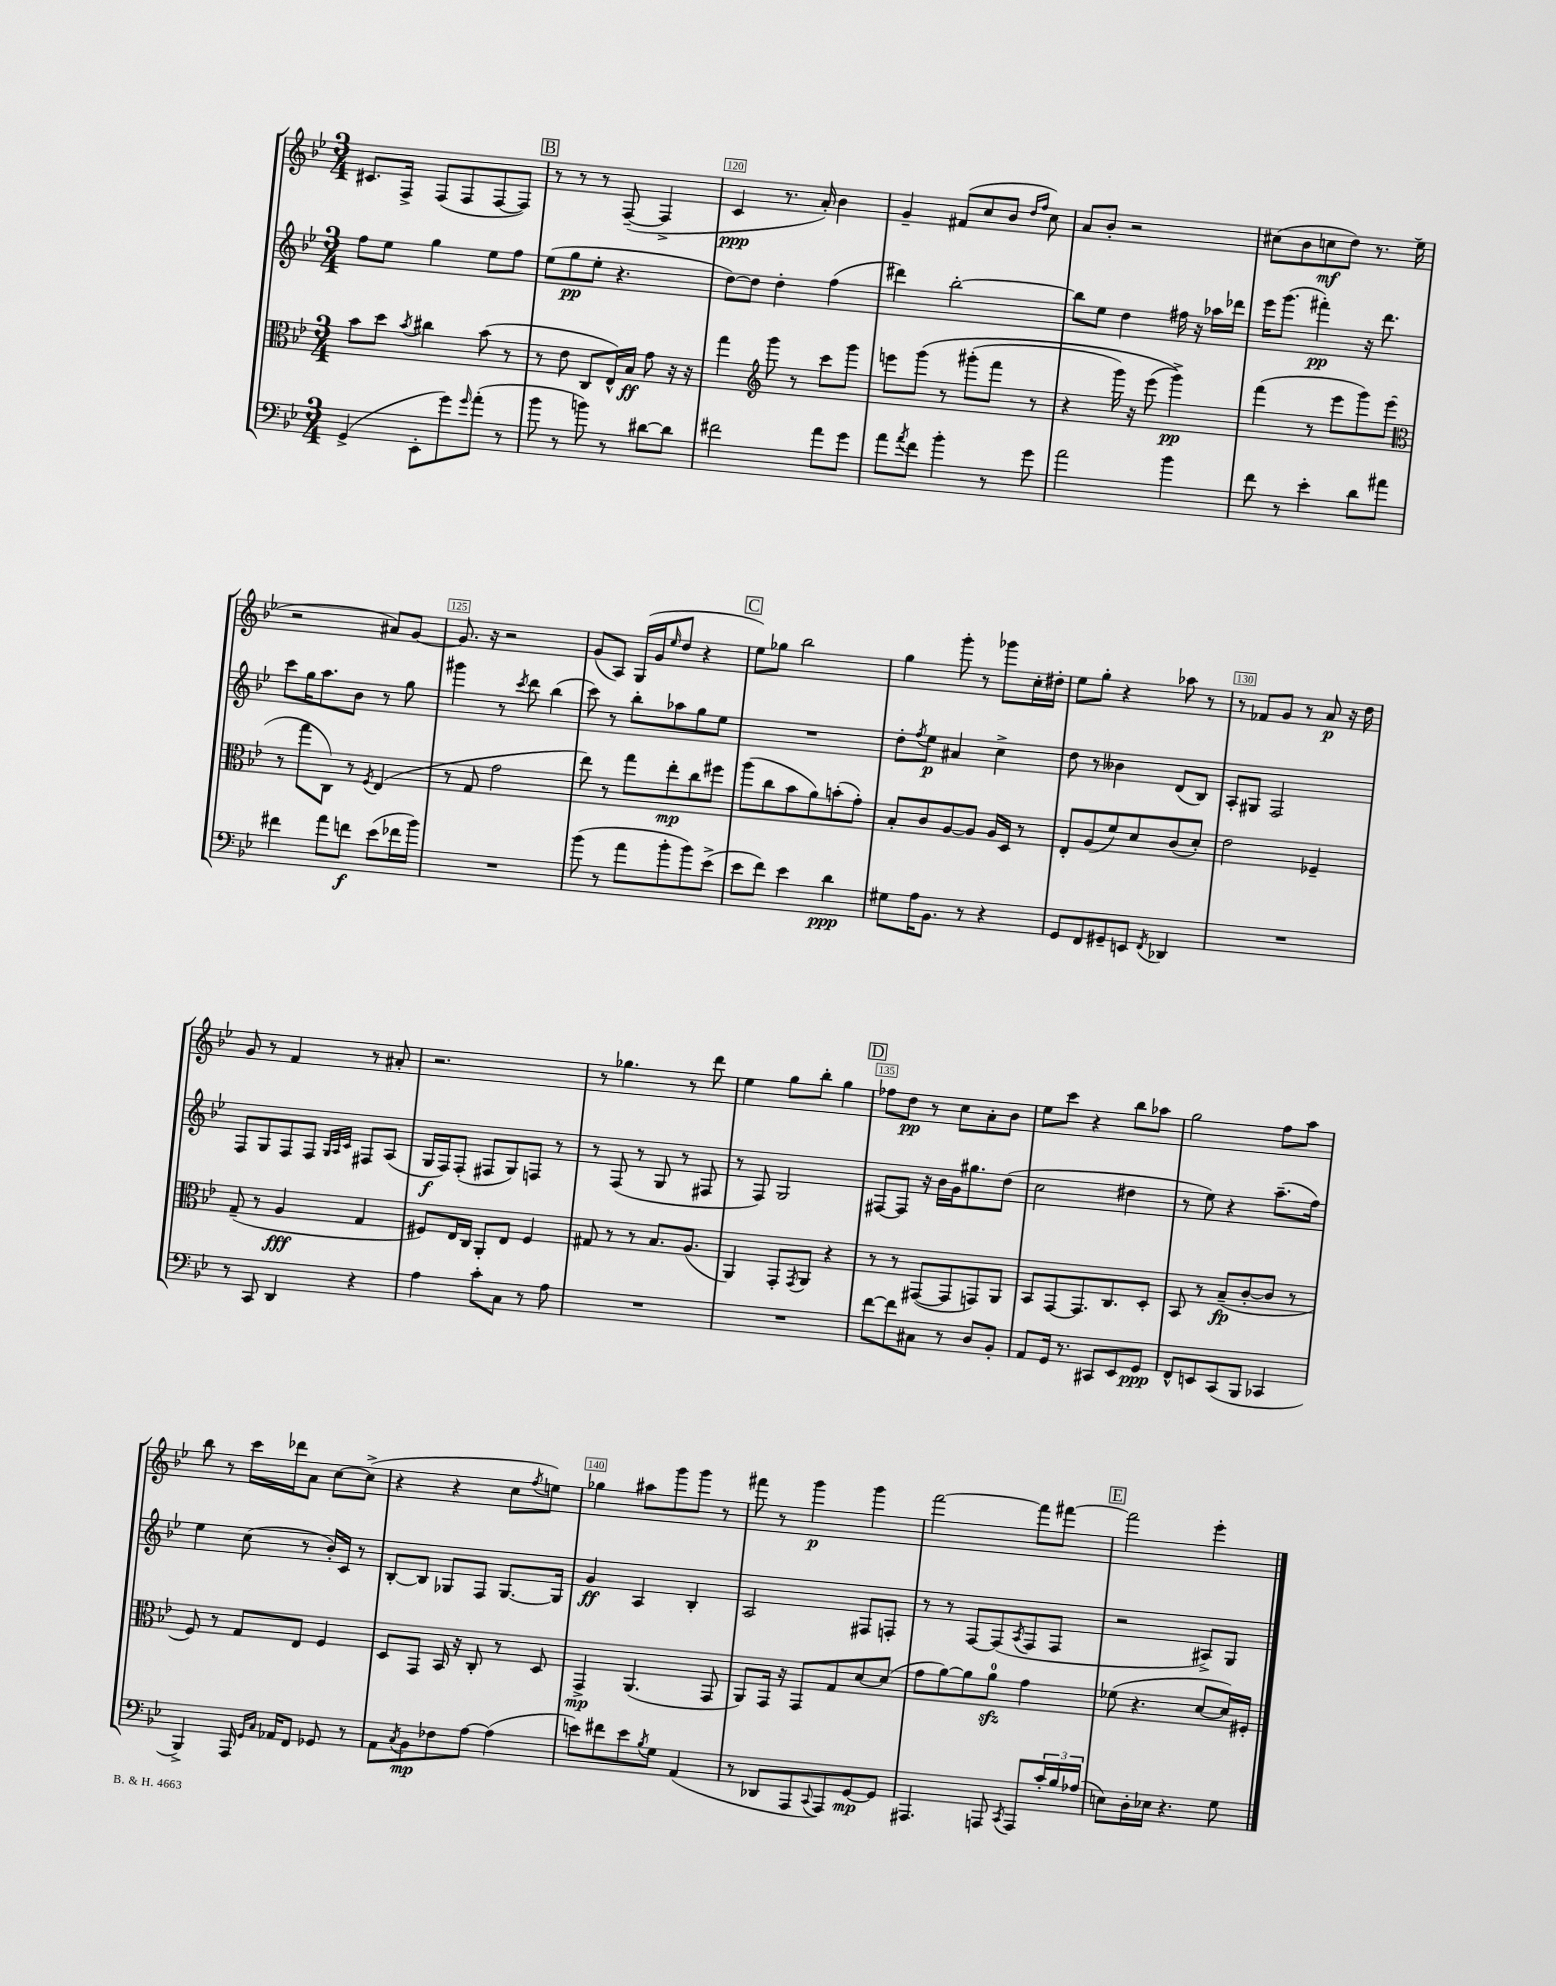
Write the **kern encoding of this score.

**kern	**dynam	**kern	**dynam	**kern	**dynam	**kern	**dynam
*part4	*part4	*part3	*part3	*part2	*part2	*part1	*part1
*staff4	*staff4	*staff3	*staff3	*staff2	*staff2	*staff1	*staff1
*clefF4	*	*clefC3	*	*clefG2	*	*clefG2	*
*k[b-e-]	*	*k[b-e-]	*	*k[b-e-]	*	*k[b-e-]	*
*M3/4	*	*M3/4	*	*M3/4	*	*M3/4	*
=118	=118	=118	=118	=118	=118	=118	=118
(4GG^/	.	8b-\L	.	8ff\L	.	8.c#X/L	.
.	.	8dd\J	.	8ee-\J	.	.	.
.	.	.	.	.	.	16F^/Jk	.
.	.	8qb-/	.	.	.	.	.
8EE-'\L	.	4cc#X\	.	4gg\	.	(8F/L	.
8g\)	.	.	.	.	.	8F/	.
16qqg/	.	.	.	.	.	.	.
(8a'\J	.	(8b-\	.	8ee-\L	.	[8F/	.
8r	.	8r	.	8ff\J	.	8F/J])	.
!!LO:REH:place=s1:t=B
=119	=119	=119	=119	=119	=119	=119	=119
8b-\	.	8r	.	(8ee-\L	.	8r	.
8r	.	8e-\	.	8gg\	pp	8r	.
8bn\)	.	8C/L	.	8ee-'\J	.	8r	.
8r	.	16E-^^/L)	.	4.r	.	([8F~/	.
.	.	16B-/JJ	ff	.	.	.	.
[8d#X\L	.	8g\	.	.	.	4F^/]	.
8d#\J]	.	16r	.	.	.	.	.
.	.	16r	.	.	.	.	.
=120	=120	=120	=120	=120	=120	=120	=120
2f#X\	.	4gg\	.	[8dd\L)	.	4c/	ppp
.	.	.	.	8dd\J]	.	.	.
*	*	*clefG2	*	*	*	*	*
.	.	8ggg\	.	4dd'\	.	8.r	.
.	.	8r	.	.	.	.	.
.	.	.	.	.	.	16a'/)	.
8a\L	.	8ccc\L	.	(4ff\	.	4b-\	.
8g\J	.	8ggg\J	.	.	.	.	.
=121	=121	=121	=121	=121	=121	=121	=121
8a\L	.	8eeen\L	.	4ddd#X\)	.	4g~/	.
8qa/	.	.	.	.	.	.	.
8f\J	.	(8ggg\J	.	.	.	.	.
4b-'\	.	8r	.	[2bb-'\	.	(8f#X/L	.
.	.	(8ggg#X'\L	.	.	.	8cc/	.
8r	.	8fff\J	.	.	.	8b-/J	.
.	.	.	.	.	.	16qqdd/LL	.
.	.	.	.	.	.	16qqff/JJ	.
8g\	.	8r	.	.	.	8cc\)	.
=122	=122	=122	=122	=122	=122	=122	=122
2a\	.	4r	.	8bb-\L]	.	8a/L	.
.	.	.	.	8ee-\J	.	8b-'/J	.
.	.	16ggg\)	.	4dd\	.	2r	.
.	.	16r	.	.	.	.	.
.	.	(8eee-\	.	.	.	.	.
4b-\	.	4ggg^\))	pp	16ff#X\	.	.	.
.	.	.	.	16r	.	.	.
.	.	.	.	16aa-X\LL	.	.	.
.	.	.	.	16ddd-X\JJ	.	.	.
=123	=123	=123	=123	=123	=123	=123	=123
8f\	.	(4fff\	.	16eee-\KL	.	(8cc#X\L	.
.	.	.	.	(8.ggg\J	.	.	.
8r	.	.	.	.	.	8b-\	.
4e-'\	.	8r	.	4fff#X'\)	pp	8ccn\	mf
.	.	8eee-\L	.	.	.	8dd\J)	.
8d\L	.	8ggg\)	.	16r	.	8.r	.
.	.	.	.	8.ddd\	.	.	.
8a#X\J	.	(8eee-\J	.	.	.	.	.
.	.	.	.	.	.	(16ee-\	.
!!LO:LB:g=z
=124	=124	=124	=124	=124	=124	=124	=124
*	*	*clefC3	*	*	*	*	*
4f#X\	.	8r	.	8ccc\L	.	2r	.
.	.	8gg\L	.	16gg\K	.	.	.
.	.	.	.	8.aa\	.	.	.
8a\L	.	8C\J)	.	.	.	.	.
8fn\J	f	8r	.	8b-\J	.	.	.
.	.	8qF/	.	.	.	.	.
(8e-\L	.	(4E-/	.	8r	.	8a#X/L)	.
16f-X\L	.	.	.	8gg\	.	[8g/J	.
16b-\JJ)	.	.	.	.	.	.	.
=125	=125	=125	=125	=125	=125	=125	=125
2.r	.	8r	.	4ggg#X\	.	8.g/]	.
.	.	8G/	.	.	.	.	.
.	.	.	.	.	.	16r	.
.	.	2g\	.	8r	.	2r	.
.	.	.	.	8qccc/	.	.	.
.	.	.	.	8ddd\	.	.	.
.	.	.	.	(4bb-\	.	.	.
=126	=126	=126	=126	=126	=126	=126	=126
(8b-\	.	8ee-\)	.	8ccc\)	.	(8g/L	.
8r	.	8r	.	8r	.	8A/J)	.
8a\L	.	8gg\L	.	8bb-'\L	.	(16G/LL	.
.	.	.	.	.	.	16g/J	.
.	.	.	.	.	.	16qqee-/	.
8b-'\	.	8ee-'\	mp	8aa-X\	.	8dd/J	.
8b-\)	.	8cc\	.	8gg\	.	4r	.
(8e-^\J	.	8ff#X\J	.	8ee-\J	.	.	.
!!LO:REH:place=s1:t=C
=127	=127	=127	=127	=127	=127	=127	=127
8e-\L	.	(8aa\L	.	2.r	.	8ee-\L)	.
8f\J)	.	8cc\	.	.	.	8gg-X\J	.
4e-\	.	8b-\	.	.	.	2bb-\	.
.	.	8a\)	.	.	.	.	.
4d\	ppp	(8bn'\	.	.	.	.	.
.	.	8g'\J)	.	.	.	.	.
=128	=128	=128	=128	=128	=128	=128	=128
8G#X\L	.	8B-'/L	.	8dd'\L	.	4gg\	.
.	.	.	.	8qff/	.	.	.
16A\K	.	8c/	.	8ee-\J	p	.	.
8.BB-\J	.	.	.	.	.	.	.
.	.	[8A/	.	4a#X/	.	8ggg'\	.
8r	.	8A/J]	.	.	.	8r	.
4r	.	16A/LL	.	4cc^\	.	8ggg-X\L	.
.	.	16D/JJ	.	.	.	.	.
.	.	8r	.	.	.	16cc'\L	.
.	.	.	.	.	.	16dd#X'\JJ	.
=129	=129	=129	=129	=129	=129	=129	=129
8GG/L	.	8E-'/L	.	8dd\	.	8ee-\L	.
8FF/	.	(8A/	.	8r	.	8gg'\J	.
8GG#X~/	.	8f/)	.	4b--X\	.	4r	.
8EEn/J	.	8d/	.	.	.	.	.
8qFF/	.	.	.	.	.	.	.
4DD-X/	.	(8c/	.	(8d/L	.	8aa-X\	.
.	.	8d'/J)	.	8B-/J)	.	8r	.
=130	=130	=130	=130	=130	=130	=130	=130
2.r	.	2e-\	.	8A'/L	.	8r	.
.	.	.	.	8G#X/J	.	8f-X/L	.
.	.	.	.	2F/	.	8g/J	.
.	.	.	.	.	.	8r	.
.	.	4F-X~/	.	.	.	8a/	p
.	.	.	.	.	.	16r	.
.	.	.	.	.	.	16dd\	.
!!LO:LB:g=z
=131	=131	=131	=131	=131	=131	=131	=131
8r	.	(8G~/	.	8F/L	.	8g/	.
8CC/	.	8r	.	8G/	.	8r	.
4DD/	.	4A/	fff	8F/	.	4f/	.
.	.	.	.	8F/J	.	.	.
.	.	.	.	32qqG/LLL	.	.	.
.	.	.	.	32qqA/	.	.	.
.	.	.	.	32qqc/JJJ	.	.	.
4r	.	4G/	.	8F#X/L	.	8r	.
.	.	.	.	(8A/J	.	8a#X'/	.
=132	=132	=132	=132	=132	=132	=132	=132
4A\	.	8F#X/L)	.	16G/LL	f	2.r	.
.	.	.	.	16F/J)	.	.	.
.	.	16E-/L	.	(8F'/J	.	.	.
.	.	16C/JJ	.	.	.	.	.
8c'\L	.	8AA'/L	.	8F#X/L	.	.	.
8C\J	.	8E-/J	.	8G/)	.	.	.
8r	.	4F#/	.	8Fn/J	.	.	.
8A\	.	.	.	8r	.	.	.
=133	=133	=133	=133	=133	=133	=133	=133
2.r	.	8G#X/	.	8r	.	8r	.
.	.	8r	.	(8F/	.	4.gg-X\	.
.	.	8r	.	8r	.	.	.
.	.	8.B-/L	.	8G/	.	.	.
.	.	.	.	8r	.	8r	.
.	.	(8.A/J	.	.	.	.	.
.	.	.	.	8F#X/	.	8ddd\	.
=134	=134	=134	=134	=134	=134	=134	=134
2.r	.	4AA/)	.	8r	.	4ee-\	.
.	.	.	.	8F/)	.	.	.
.	.	8GG'/L	.	2G/	.	8gg\L	.
.	.	8qGG/	.	.	.	.	.
.	.	8AA/J	.	.	.	8bb-'\J	.
.	.	4r	.	.	.	4gg\	.
!!LO:REH:place=s1:t=D
=135	=135	=135	=135	=135	=135	=135	=135
[8f\L	.	8r	.	[8F#X/L	.	8ff-X\L	.
8f\]	.	8r	.	8F#/J]	.	8dd\J	pp
8C#X\J	.	([8GG#X/L	.	16r	.	8r	.
.	.	.	.	16b-\LL	.	.	.
8r	.	8GG#/]	.	16g\J	.	8cc\L	.
.	.	.	.	8.gg#X\	.	.	.
8D/L	.	8GGn/)	.	.	.	8a'\	.
8BB-'/J	.	8AA/J	.	(8dd\J	.	8b-\J	.
=136	=136	=136	=136	=136	=136	=136	=136
8AA/L	.	8BB-/L	.	2cc\	.	8ee-\L	.
16GG/Jk	.	[8GG/	.	.	.	8ccc\J	.
8.r	.	.	.	.	.	.	.
.	.	8.GG/]	.	.	.	4r	.
8CC#X/L	.	.	.	.	.	.	.
.	.	8.C/	.	.	.	.	.
8EE-/	.	.	.	4dd#X\	.	8bb-\L	.
8GG/J	ppp	8D'/J	.	.	.	8aa-X\J	.
=137	=137	=137	=137	=137	=137	=137	=137
8FF^^/L	.	8BB-/	.	8r	.	2gg\	.
8EEn/	.	8r	.	8ee-\)	.	.	.
(8CC/	.	(8B-~/L	fp	4r	.	.	.
8BBB-/J	.	[8c'/	.	.	.	.	.
4CC-X/	.	8c/J]	.	(8.aa~\L	.	8ff\L	.
.	.	8r	.	.	.	8aa\J	.
.	.	.	.	16ff\Jk)	.	.	.
!!LO:LB:g=z
=138	=138	=138	=138	=138	=138	=138	=138
4BBB-^/)	.	8F/)	.	4ee-\	.	8bb-\	.
.	.	8r	.	.	.	8r	.
16AAA/	.	8G/L	.	(8cc\	.	16ccc\LL	.
16qqGG/LL	.	.	.	.	.	.	.
16qqC/JJ	.	.	.	.	.	.	.
16AA-X/KL	.	.	.	.	.	16ddd-X\J	.
8FF/J	.	8E-/J	.	8r	.	8a\J	.
8GG-X/	.	4F/	.	16b-'/LL)	.	[8cc\L	.
.	.	.	.	16c/JJ	.	.	.
8r	.	.	.	8r	.	(8cc^\J]	.
=139	=139	=139	=139	=139	=139	=139	=139
8AA\L	.	8D/L	.	[8B-'/L	.	4r	.
8qC/	.	.	.	.	.	.	.
8BB-\	mp	8GG/J	.	8B-/J]	.	.	.
8F-X\	.	16BB-/	.	8G-X/L	.	4r	.
.	.	16r	.	.	.	.	.
[8A\J	.	8C'/	.	8F/J	.	.	.
(4A\]	.	8r	.	[8.G-/L	.	8cc\L	.
.	.	.	.	.	.	8qff/	.
.	.	8D/	.	.	.	8een\J)	.
.	.	.	.	16G-/Jk]	.	.	.
=140	=140	=140	=140	=140	=140	=140	=140
8en\L)	.	4GG^/	mp	4g/	ff	4gg-X\	.
8f#X\	.	.	.	.	.	.	.
8e\	.	(4.AA/	.	4A/	.	8aa#X\L	.
8qB-/	.	.	.	.	.	.	.
8G\J	.	.	.	.	.	8ggg\	.
(4AA/	.	.	.	4B-'/	.	8ggg\J	.
.	.	8GG/	.	.	.	8r	.
=141	=141	=141	=141	=141	=141	=141	=141
8r	.	8AA/L)	.	2A/	.	8fff#X\	.
8DD-X/L	.	16GG/Jk	.	.	.	8r	.
.	.	16r	.	.	.	.	.
8AAA/	.	8GG/L	.	.	.	4ggg\	p
8qqCC/	.	.	.	.	.	.	.
8AAA/)	.	8G/	.	.	.	.	.
[8GG/	mp	[8d/	.	8F#X/L	.	4ggg\	.
8GG/J]	.	(8d/J]	.	8Fn'/J	.	.	.
=142	=142	=142	=142	=142	=142	=142	=142
4.AAA#X/	.	8g\L	.	8r	.	[2fff\	.
.	.	[8a\)	.	8r	.	.	.
.	.	8a\]	.	[8F/L	.	.	.
8AAAn/	.	8azz\J	.	(8F/]	.	.	.
8qCC/	.	.	.	8qA/	.	.	.
8AAA/L	.	4g\	.	8F/	.	8fff\L]	.
24c'/L	.	.	.	8F/J	.	[8fff#X\J	.
24B-/	.	.	.	.	.	.	.
(24A-X/JJ	.	.	.	.	.	.	.
!!LO:REH:place=s1:t=E
=143	=143	=143	=143	=143	=143	=143	=143
8En\L)	.	(8f-X\	.	2r	.	2fff#\]	.
16D'\L	.	4.r	.	.	.	.	.
16E-X\JJ	.	.	.	.	.	.	.
4.r	.	.	.	.	.	.	.
.	.	[8d/L	.	8A#X^/L)	.	4eee-'\	.
8G\	.	16d/L])	.	8G/J	.	.	.
.	.	16F#X'/JJ	.	.	.	.	.
==	==	==	==	==	==	==	==
*-	*-	*-	*-	*-	*-	*-	*-
